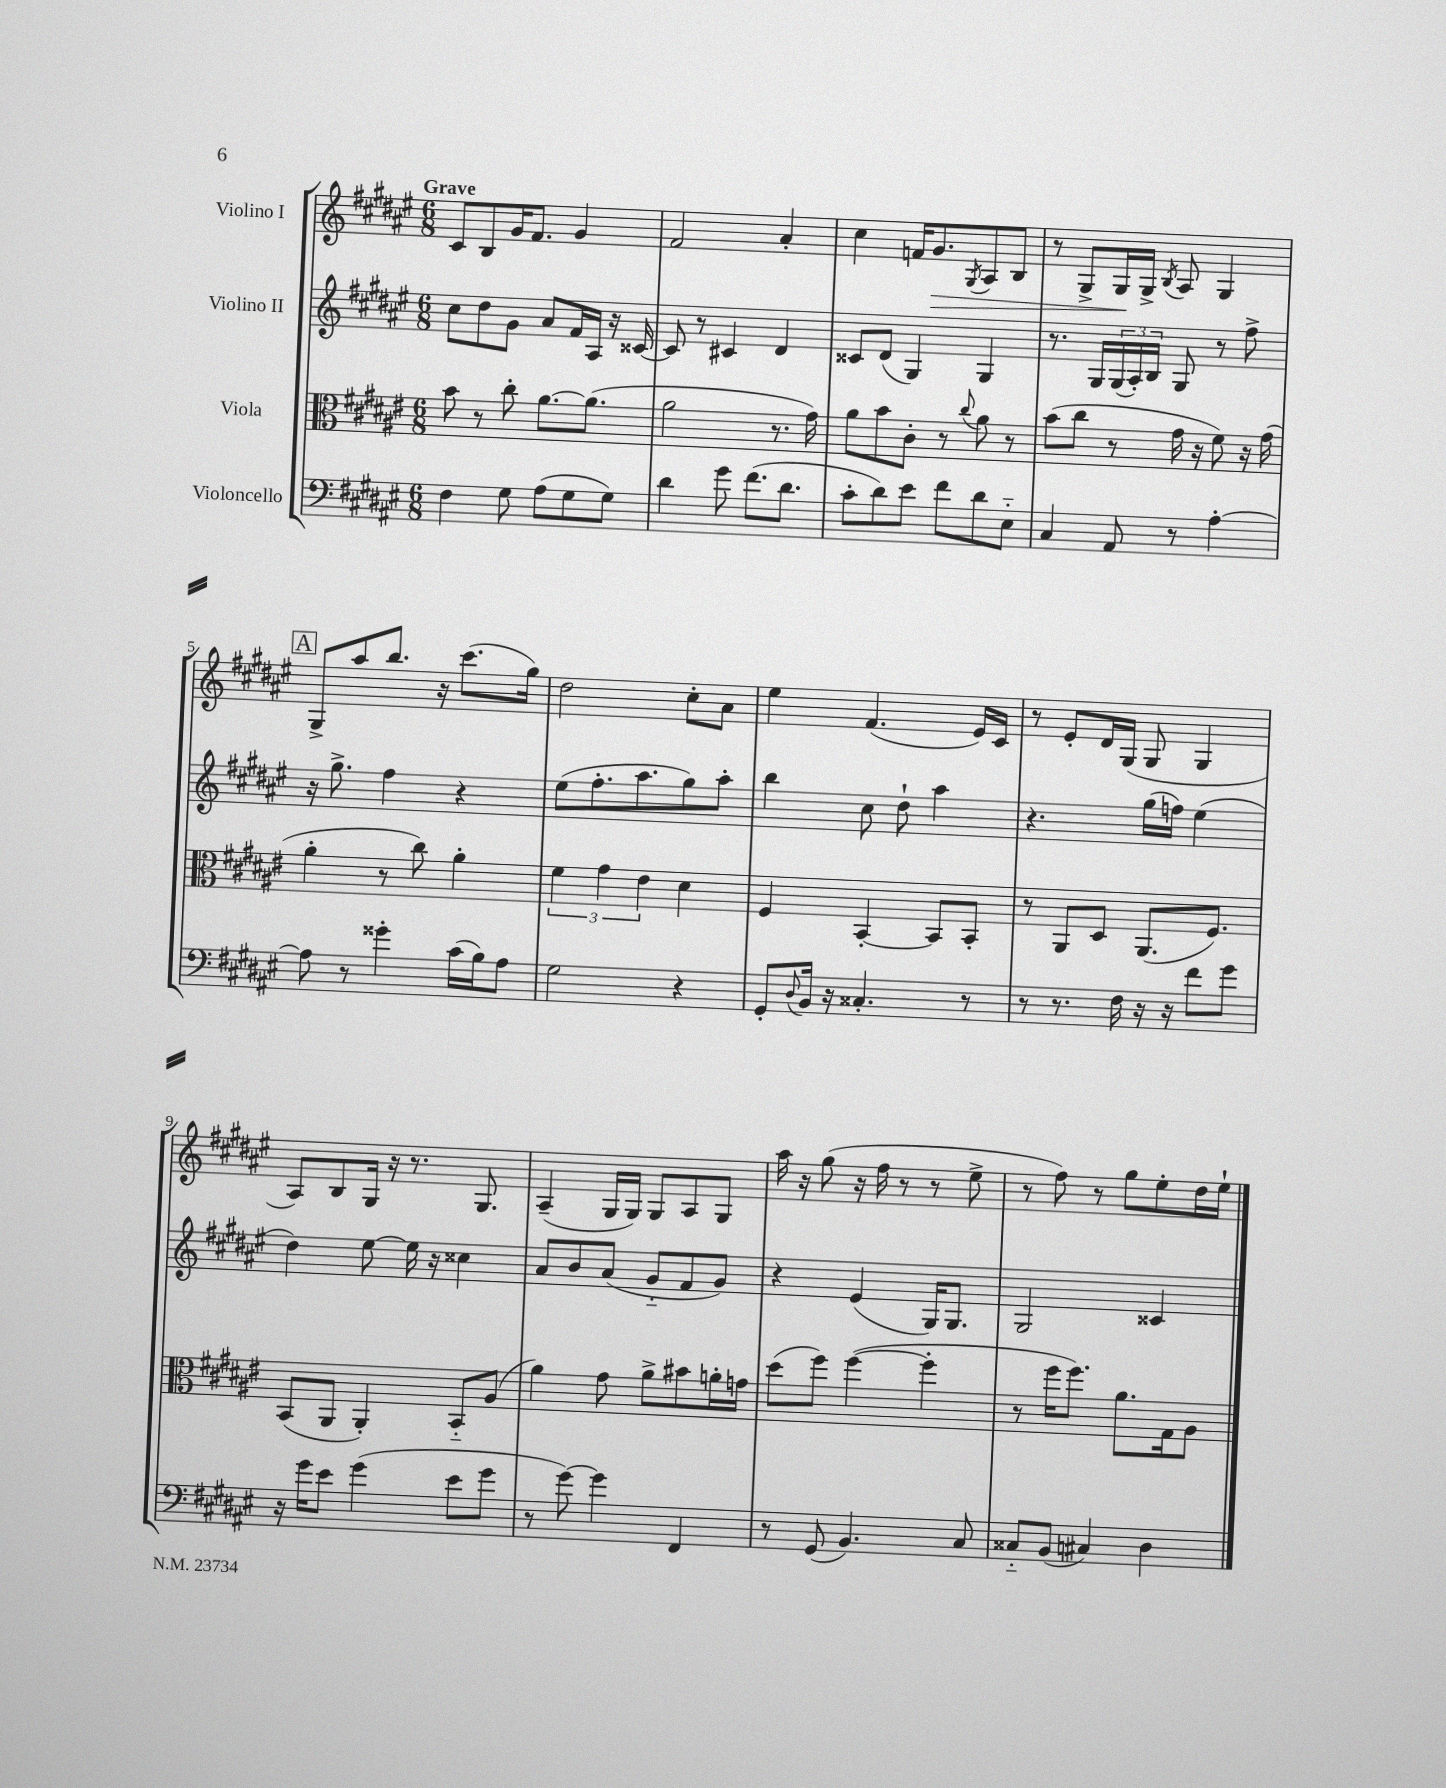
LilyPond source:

<<
\new StaffGroup <<
\new Staff = "s0" \with { instrumentName = "Violino I" } {
    \clef treble \key fis \major \numericTimeSignature \time 6/8 \tempo "Grave"
    cis'8 b8 gis'16 fis'8. gis'4 |
    fis'2 ais'4-. |
    cis''4 f'16 gis'8.\> \acciaccatura { gis8 } ais8 b8 |
    r8 gis8-> gis16\! gis16-> \acciaccatura { b8 } ais8 gis4 |
    \mark \markup { \box "A" } gis8-> ais''8 b''8. r16 cis'''8.( gis''16) |
    dis''2 cis''8-. ais'8 |
    eis''4 fis'4.( eis'16) cis'16 |
    r8 eis'8-. dis'16 gis16( gis8 gis4 |
    ais8) b8 gis16 r16 r8. gis8. |
    ais4--( gis16 gis16) gis8 ais8 gis8 |
    ais''16 r16 gis''8( r16 fis''16 r8 r8 eis''8-> |
    r8 fis''8) r8 gis''8 eis''8-. dis''16 eis''16-! \bar "|." |
}
\new Staff = "s1" \with { instrumentName = "Violino II" } {
    \clef treble \key fis \major \numericTimeSignature \time 6/8
    cis''8 dis''8 gis'8 ais'8 fis'16 ais16 r16 cisis'16~ |
    cisis'8 r8 cis'4 dis'4 |
    cisis'8 dis'8( gis4) gis4 |
    r8. gis16 \tuplet 3/2 { gis16( ais16-.) b16 } gis8 r8 fis''8-> |
    \mark \markup { \box "A" } r16 gis''8.-> fis''4 r4 |
    eis''8( fis''8.-. ais''8. gis''8) ais''8-. |
    b''4 cis''8 dis''8-! ais''4 |
    r4. gis''16( f''16) eis''4( |
    dis''4) eis''8~ eis''16 r16 cisis''4 |
    ais'8 b'8 ais'8( gis'8-_ fis'8 gis'8) |
    r4 eis'4( gis16) gis8. |
    gis2 cisis'4 \bar "|." |
}
\new Staff = "s2" \with { instrumentName = "Viola" } {
    \clef alto \key fis \major \numericTimeSignature \time 6/8
    b'8 r8 cis''8-. ais'8.~ ais'8.( |
    ais'2 r8. gis'16) |
    ais'8 b'8 cis'8-. r8 \appoggiatura { cis''8 } ais'8 r8 |
    b'8( cis''8 r8 gis'16 r16 fis'8) r16 gis'16( |
    \mark \markup { \box "A" } ais'4-. r8 cis''8) ais'4-. |
    \tuplet 3/2 { fis'4 gis'4 eis'4 } dis'4 |
    fis4 b,4~-. b,8 b,8-. |
    r8 ais,8 dis8 ais,8.( fis8.) |
    b,8( ais,8 ais,4-.) b,8-_ ais8( |
    ais'4) gis'8 ais'8-> bis'8 a'16-. g'16 |
    dis''8( fis''8) fis''4~( fis''4-. |
    r8 fis''16 fis''8.) ais'8. gis16 ais8 \bar "|." |
}
\new Staff = "s3" \with { instrumentName = "Violoncello" } {
    \clef bass \key fis \major \numericTimeSignature \time 6/8
    fis4 gis8 ais8( gis8 gis8) |
    dis'4 gis'8 fis'8.( dis'8. |
    cis'8-. dis'8) eis'8 fis'8 dis'8 eis8-_ |
    cis4 ais,8 r8 ais4~-. |
    \mark \markup { \box "A" } ais8 r8 gisis'4-. cis'16( b16) ais8 |
    gis2 r4 |
    gis,8-. \appoggiatura { dis8 } b,16 r16 cisis4.-. r8 |
    r8 r8. fis16 r16 r16 fis'8 gis'8 |
    r16 gis'16 eis'8 gis'4( eis'8 gis'8 |
    r8 gis'8~) gis'4 fis,4 |
    r8 gis,8( b,4.) cis8 |
    cisis8-_ b,8( cis4) dis4 \bar "|." |
}
>>
>>
